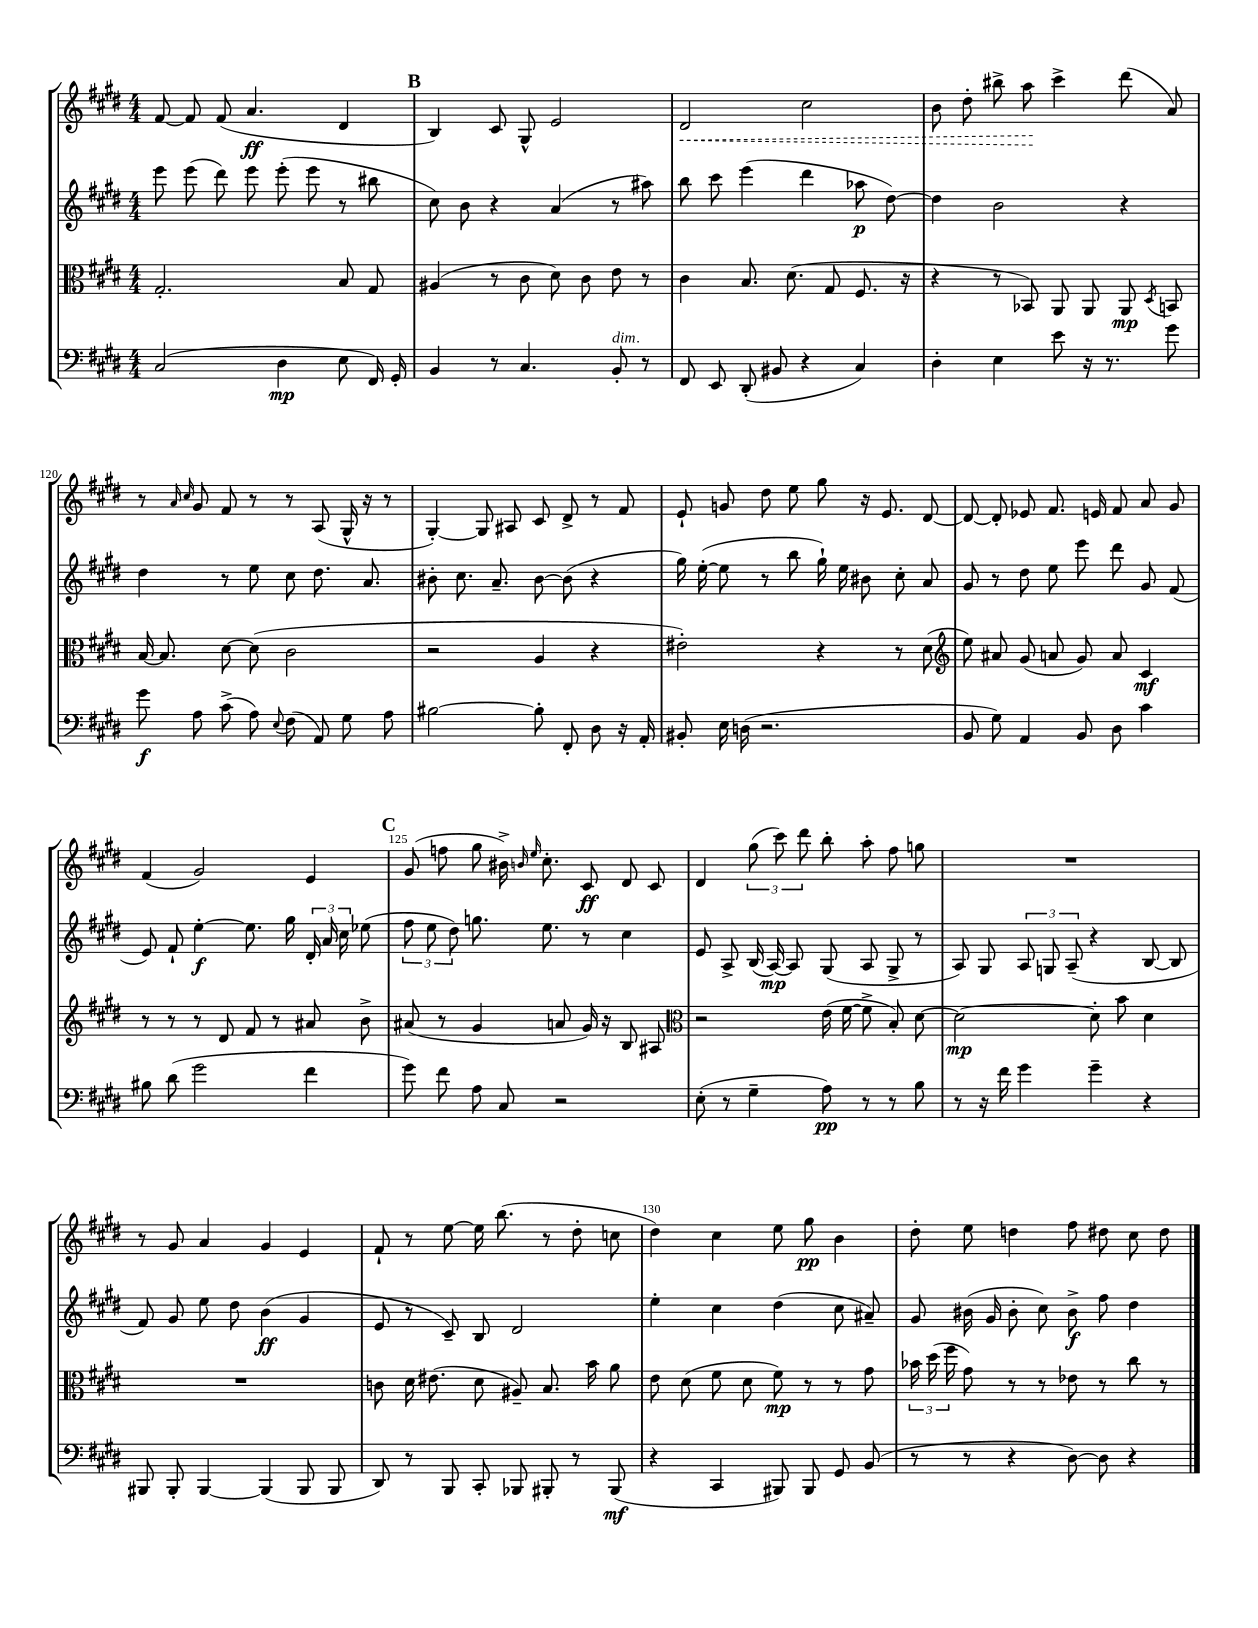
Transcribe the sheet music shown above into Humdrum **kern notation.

**kern	**kern	**kern	**kern
*staff4	*staff3	*staff2	*staff1
*clefF4	*clefC3	*clefG2	*clefG2
*k[f#c#g#d#]	*k[f#c#g#d#]	*k[f#c#g#d#]	*k[f#c#g#d#]
*M4/4	*M4/4	*M4/4	*M4/4
(2C#	2.G#'	8eee	[8f#
.	.	(8eee	8f#]
.	.	8ddd#)	(8f#
.	.	8eee	4.a
4D#	.	(8eee'	.
.	.	8eee	.
8E	8B	8r	4d#
16FF#)	8G#	8bb#	.
16GG#'	.	.	.
=	=	=	=
4BB	(4A#	8cc#)	4B)
.	.	8b	.
8r	8r	4r	8c#
4.C#	8c#	.	8G#^^
.	8d#)	(4a	2e
.	8c#	.	.
8BB'	8e	8r	.
8r	8r	8aa#)	.
=	=	=	=
8FF#	4c#	8bb	2d#
8EE	.	8ccc#	.
(8DD#'	8.B	(4eee	.
8BB#	.	.	.
.	(8.d#	.	.
4r	.	4ddd#	2cc#
.	8G#	.	.
4C#)	8.F#	8aa-	.
.	.	[8dd#)	.
.	16r	.	.
=	=	=	=
4D#'	4r	4dd#]	8b
.	.	.	8dd#'
4E	8r	2b	8bb#^
.	8BB-)	.	8aa
8e	8AA	.	4ccc#^
16r	8AA	.	.
8.r	.	.	.
.	8AA	4r	(8ddd#
.	8qD#	.	.
8g#	8BB	.	8a)
=	=	=	=
8g#	[16B	4dd#	8r
.	8.B]	.	.
.	.	.	16qqa
.	.	.	16qqcc#
8A	.	.	8g#
(8c#^	[8d#	8r	8f#
8A)	(8d#]	8ee	8r
8qqE	.	.	.
(8F#	2c#	8cc#	8r
8AA)	.	8.dd#	(8A
8G#	.	.	16G#^^
.	.	8.a	16r
8A	.	.	8r
=	=	=	=
[2B#	2r	8b#'	[4G#')
.	.	8.cc#	.
.	.	.	8G#]
.	.	8.a~	.
.	.	.	8A#
8B#']	4A	[8b#	8c#
8FF#'	.	(8b#]	8d#^
8D#	4r	4r	8r
16r	.	.	8f#
16AA'	.	.	.
=	=	=	=
8BB#'	2e#')	16gg#)	8e`
.	.	([16ee'	.
16E	.	8ee]	8g
(16D	.	.	.
2.r	.	8r	8dd#
.	.	8bb	8ee
.	4r	16gg#`)	8gg#
.	.	16ee	.
.	.	8b#	16r
.	.	.	8.e
.	8r	8cc#'	.
.	(8d#	8a	[8d#
=	=	=	=
*	*clefG2	*	*
8BB	8ee)	8g#	8d#_
8G#)	8a#	8r	8d#']
4AA	(8g#	8dd#	8e-
.	8a	8ee	8.f#
8BB	8g#)	8eee	.
.	.	.	16e
8D#	8a	8ddd#	8f#
4c#	4c#	8g#	8a
.	.	(8f#	8g#
=	=	=	=
8B#	8r	8e)	(4f#
(8d#	8r	8f#`	.
2g#	8r	[4ee'	2g#)
.	8d#	.	.
.	8f#	8.ee]	.
.	8r	.	.
.	.	16gg#	.
4f#	8a#	24d#'	4e
.	.	24a	.
.	.	24cc#	.
.	8b^	(8ee-	.
=	=	=	=
8g#)	(8a#	12ff#	(8g#
.	.	12ee	.
8f#	8r	.	8ff
.	.	12dd#)	.
8A	4g#	8.gg	8gg#
8C#	.	.	16b#^)
.	.	.	16qqb
.	.	.	16qqee
.	.	8.ee	8.cc#'
2r	8a	.	.
.	16g#)	8r	8c#
.	16r	.	.
.	8B	4cc#	8d#
.	8A#	.	8c#
=	=	=	=
*	*clefC3	*	*
(8E'	2r	8e	4d#
8r	.	8A^	.
4G#~	.	(16B	(12gg#
.	.	[16A)	.
.	.	.	12ccc#)
.	.	8A]	.
.	.	.	12ddd#
8A)	(16e	(8G#	8bb'
.	[16f#	.	.
8r	8f#^]	8A	8aa'
8r	8B')	8G#^	8ff#
8B	[8d#	8r	8gg
=	=	=	=
8r	2d#_	8A)	1r
16r	.	8G#	.
16f#	.	.	.
4g#	.	12A	.
.	.	12G	.
.	.	(12A~	.
4g#~	8d#']	4r	.
.	8b	.	.
4r	4d#	[8B	.
.	.	8B]	.
=	=	=	=
8BBB#	1r	8f#)	8r
8BBB#'	.	8g#	8g#
[4BBB#	.	8ee	4a
.	.	8dd#	.
(4BBB#]	.	(4b	4g#
8BBB#	.	4g#	4e
8BBB#	.	.	.
=	=	=	=
8DD#)	8c	8e	8f#`
8r	16d#	8r	8r
.	(8.e#	.	.
8BBB	.	8c#~)	[8ee
8CC#'	8d#	8B	16ee]
.	.	.	(8.bb
8BBB-	8A#~)	2d#	.
8BBB#'	8.B	.	8r
8r	.	.	8dd#'
.	16b	.	.
(8BBB#	8a	.	8cc
=	=	=	=
4r	8e	4ee'	4dd#)
.	(8d#	.	.
4CC#	8f#	4cc#	4cc#
.	8d#	.	.
8BBB#)	8f#)	(4dd#	8ee
8BBB#	8r	.	8gg#
8GG#	8r	8cc#	4b
(8BB	8g#	8a#~)	.
=	=	=	=
8r	24b-	8g#	8dd#'
.	(24dd#	.	.
.	24ff#	.	.
8r	8g#)	(16b#	8ee
.	.	16g#	.
4r	8r	8b#'	4dd
.	8r	8cc#)	.
[8D#)	8e-	8b#^	8ff#
8D#]	8r	8ff#	8dd#
4r	8cc#	4dd#	8cc#
.	8r	.	8dd#
==	==	==	==
*-	*-	*-	*-
